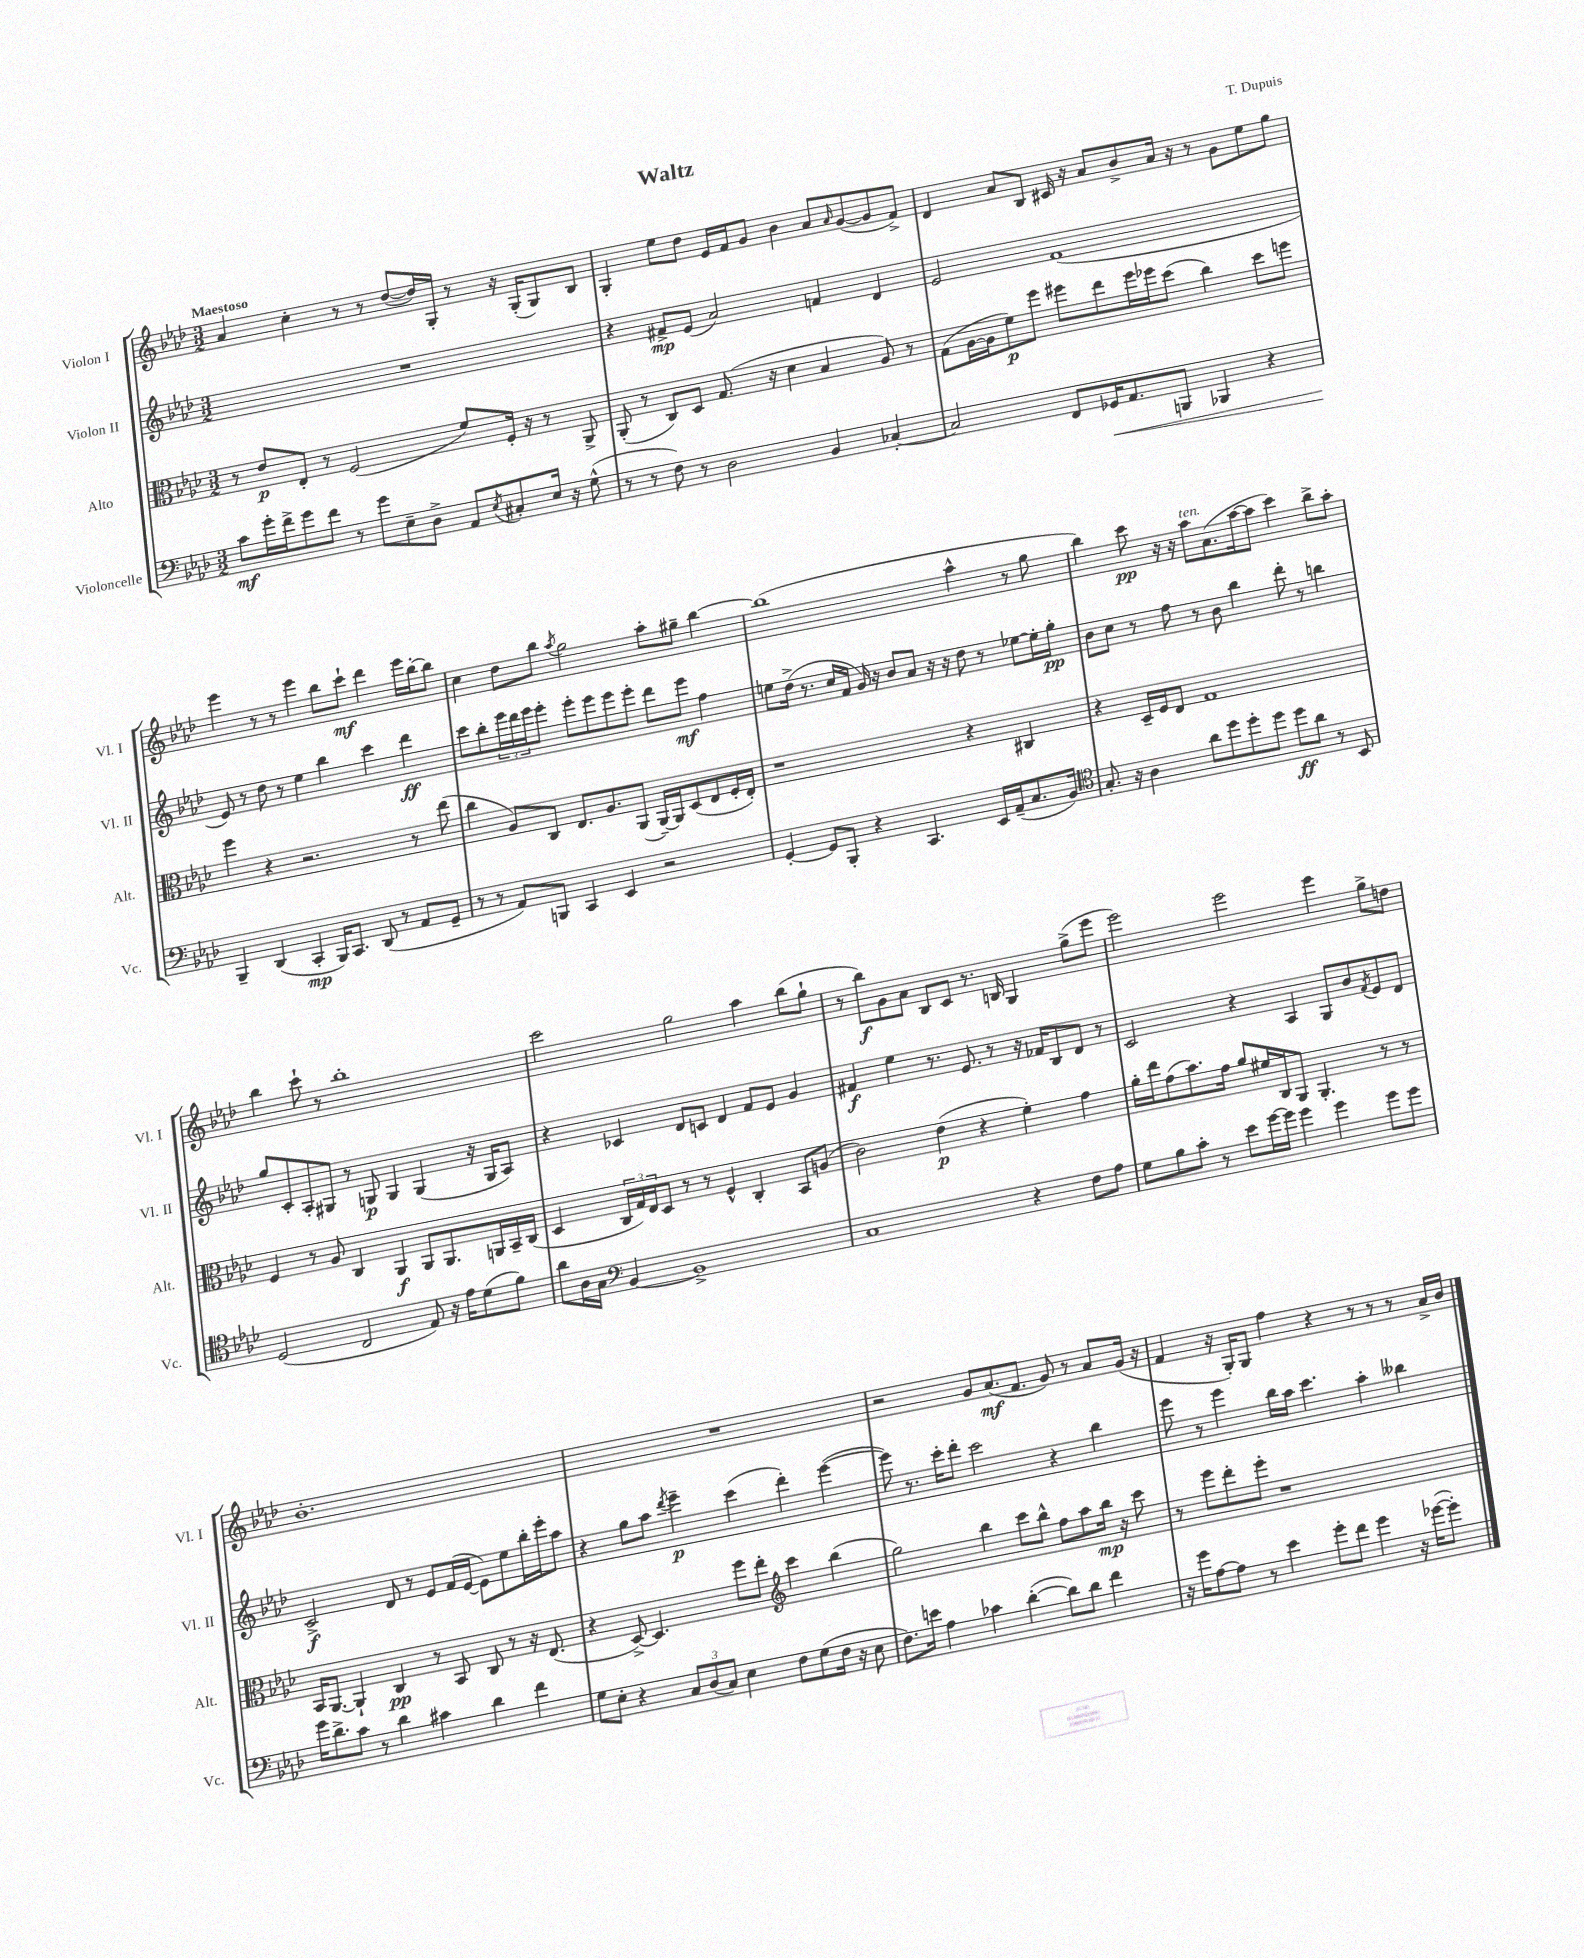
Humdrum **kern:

**kern	**kern	**kern	**kern
*staff4	*staff3	*staff2	*staff1
*clefF4	*clefC3	*clefG2	*clefG2
*k[b-e-a-d-]	*k[b-e-a-d-]	*k[b-e-a-d-]	*k[b-e-a-d-]
*M3/2	*M3/2	*M3/2	*M3/2
8c	8r	1.r	4a-
16g'	8e-	.	.
16f^	.	.	.
8g	8E-'	.	4cc'
8f	8r	.	.
8r	(2F	.	8r
8g	.	.	8r
8E-~	.	.	([8dd-
8D-^	.	.	16dd-])
.	.	.	16G'
8AA-	8f)	.	8r
8qE-	.	.	.
8C#'	16F'	.	16r
.	16r	.	(16G'
16E-	8r	.	8G)
16r	.	.	.
(8G^^	8AA-^	.	8B-
=	=	=	=
8r	(8AA-'	4r	4G'
8r	8r	.	.
8F)	8C)	8f#^	8ee-
8r	8D-	(8e-	8dd-
2D-	(8.G	2a-)	16e-
.	.	.	16f
.	.	.	8g
.	16r	.	.
.	4d-	.	4b-
4BB-	4B-	4f	8a-
.	.	.	16qqa-
.	.	.	([8g
[4C-'	8A-)	4d-	8g]
.	8r	.	8f^)
=	=	=	=
2C-]	(8G	2e-	4d-
.	[16A-	.	.
.	16A-]	.	.
.	8f)	.	8a-
.	8ff	.	8B-
8FF	8ff#	(1f	16c#
.	.	.	16r
16GG-	8ee-	.	8a-
8.AA-	.	.	.
.	16ff#	.	8b-^
.	16ff-	.	.
8BBB	(8dd-	.	16a-
.	.	.	16r
4BBB-	4cc)	.	8r
.	.	.	8g
4r	8dd-	.	8ee-
.	8ff	.	8gg
=	=	=	=
4BBB-~	4ff	8e-)	4eee-
.	.	8r	.
(4DD-	4r	8dd-	8r
.	.	8r	8r
4CC'	2.r	4ee-	4eee-
16BBB-)	.	4bb-	8bb-
8.CC	.	.	.
.	.	.	8ccc`
(8DD-	.	4ccc	4ddd-
8r	.	.	.
8AA-	8r	4ddd-	16eee-
.	.	.	[16bb-'
8GG~	(8ee-	.	8bb-]
=	=	=	=
8r	4cc	8ccc	4cc
8r	.	8bb-'	.
8AA-)	8A-)	24eee-	8dd-
.	.	24ddd-	.
.	.	24eee-	.
8BBB	8C	8eee-'	8bb-
.	.	.	8qaa-
4CC	8.E-	8eee-'	2gg
.	.	8eee-	.
.	8.A-	.	.
4EE-	.	8eee-	.
.	(8AA-	8eee-'	.
2r	[16AA-~)	8ddd-	8aa-'
.	16AA-]	.	.
.	(8D-	8eee-	8gg#~
.	8E-	4ff	[4bb-
.	16F'	.	.
.	16E-')	.	.
=	=	=	=
[4GG'	1r	8ee	(1bb-]
.	.	(16dd-^	.
.	.	8.r	.
8GG]	.	.	.
8BBB-'	.	16cc	.
.	.	16f	.
4r	.	16g)	.
.	.	16r	.
.	.	8b-	.
4.CC	.	8a-	.
.	.	16r	.
.	.	16r	.
.	4r	8dd-	4aa-^^
16EE-	.	8r	.
(16AA-~	.	.	.
8.C	4C#	[8ee-	8r
.	.	16ee-']	8gg
16BB-)	.	16gg'	.
=	=	=	=
*clefC4	*	*	*
8.G'	4r	8b-	4bb-)
.	.	8cc	.
16r	.	.	.
4A-	16D-~	8r	8ccc
.	16F	.	.
.	8E-	8ff	16r
.	.	.	16r
8a-	1G	8r	8aa-
8dd-	.	8b-	(8.a-
8dd-'	.	4bb-	.
.	.	.	[16aa-
8dd-	.	.	8aa-]
8dd-	.	8ddd-'	4ccc)
8a-	.	8r	.
8r	.	4bb	8bb-^
8BB-	.	.	8aa-'
=	=	=	=
(2D-	4F	8gg	4bb-
.	.	8c'	.
.	8r	8A-'	8ccc`
.	8A-	8G#	8r
2C	4C	8r	1bb-'
.	.	8G	.
.	4AA-	4G	.
8E-)	8AA-	(4G	.
16r	8.AA-	.	.
16e-	.	.	.
(8d-	.	16r	.
.	16AA	16G	.
8f)	16BB-~	8A-)	.
.	(16C	.	.
=	=	=	=
8a-	4D-	4r	2ccc
16A-	.	.	.
16G	.	.	.
*clefF4	*	*	*
[4BB-	24C	4c-	.
.	24G)	.	.
.	24E-	.	.
.	8D-	.	.
1BB-^]	8r	8d-	2gg
.	8r	8c	.
.	4F^^	4d-	.
.	4C'	8f	4aa-
.	.	8e-	.
.	8BB-	4g	(8bb-
.	(8A	.	8gg`
=	=	=	=
1C	2c)	4f#	8r
.	.	.	8bb-)
.	.	4ee-	8g
.	.	.	8a-
.	(4e-	8.r	8B-
.	.	.	8c
.	.	8.e-	.
.	4r	.	8.r
.	.	8r	.
.	.	.	16B
4r	4f')	16r	4G
.	.	16f-	.
.	.	8B-	.
8F	4g	8d-	(8gg^
8A-	.	8r	8eee-
=	=	=	=
8G	16a-'	2c	2eee-)
.	16ee-	.	.
8B-	(8g	.	.
8c'	8.b-)	.	.
8r	.	.	.
.	16g	.	.
8e-	8a-	4r	2eee-
[16g	16f#	.	.
16g]	16C	.	.
4g	8AA-	4A-	.
.	4.AA-'	.	.
4g	.	8G	4eee-
.	.	8b-	.
.	.	8qf	.
8g	8r	8e-	8gg^
8g	8r	8d-	8dd
=	=	=	=
16g	16BB-	2c^	1.b-'
8.d-^	[8.AA-	.	.
8c	4AA-`]	.	.
8r	.	.	.
4d-	4C	8d-	.
.	.	8r	.
4c#	8r	8e-	.
.	8BB-	(16f	.
.	.	[16e-	.
4d-	8C	8e-])	.
.	8r	8ee-	.
4f	16r	16bb-'	.
.	(8.E-	16eee-'	.
.	.	8aa-	.
=	=	=	=
8G	4r	4r	1.r
8E-'	.	.	.
4r	[8D-^)	8gg	.
.	4.D-]	8aa-	.
.	.	8qddd-	.
12C	.	4eee-~	.
(12D-	.	.	.
12C)	.	.	.
4E-	8ff	(4ccc	.
.	8ee-'	.	.
*	*clefG2	*	*
8F	4ccc	4ddd-')	.
(8G	.	.	.
16F	(4bb-	([4eee-	.
16r	.	.	.
8E-	.	.	.
=	=	=	=
8.F)	2gg)	8eee-])	2r
.	.	8.r	.
16e	.	.	.
4A-	.	.	.
.	.	16ccc'	.
.	.	8ddd-'	.
4c-	4bb-	2ccc	8g
.	.	.	(8.a-
([4d-'	8ccc	.	.
.	.	.	8.f
.	8bb-^^	.	.
8d-])	8ff	4r	8g)
8d-	8aa-	.	8r
4f	16bb-	4bb-	8a-
.	16r	.	.
.	8ccc	.	(16g
.	.	.	16r
=	=	=	=
16r	8r	8eee-	4f
16g	.	.	.
[8A-	8eee-	8r	.
8A-]	8ddd-'	4eee-	16r
.	.	.	16G')
8r	8eee-'	.	8G
4e-	1r	16bb-	4ff
.	.	16aa-	.
.	.	4.ccc	.
8g'	.	.	4r
8f	.	.	.
4g	.	4aa-'	8r
.	.	.	8r
16r	.	4bb--	8r
([16g-	.	.	.
8g-'])	.	.	16a-^
.	.	.	16b-
==	==	==	==
*-	*-	*-	*-
